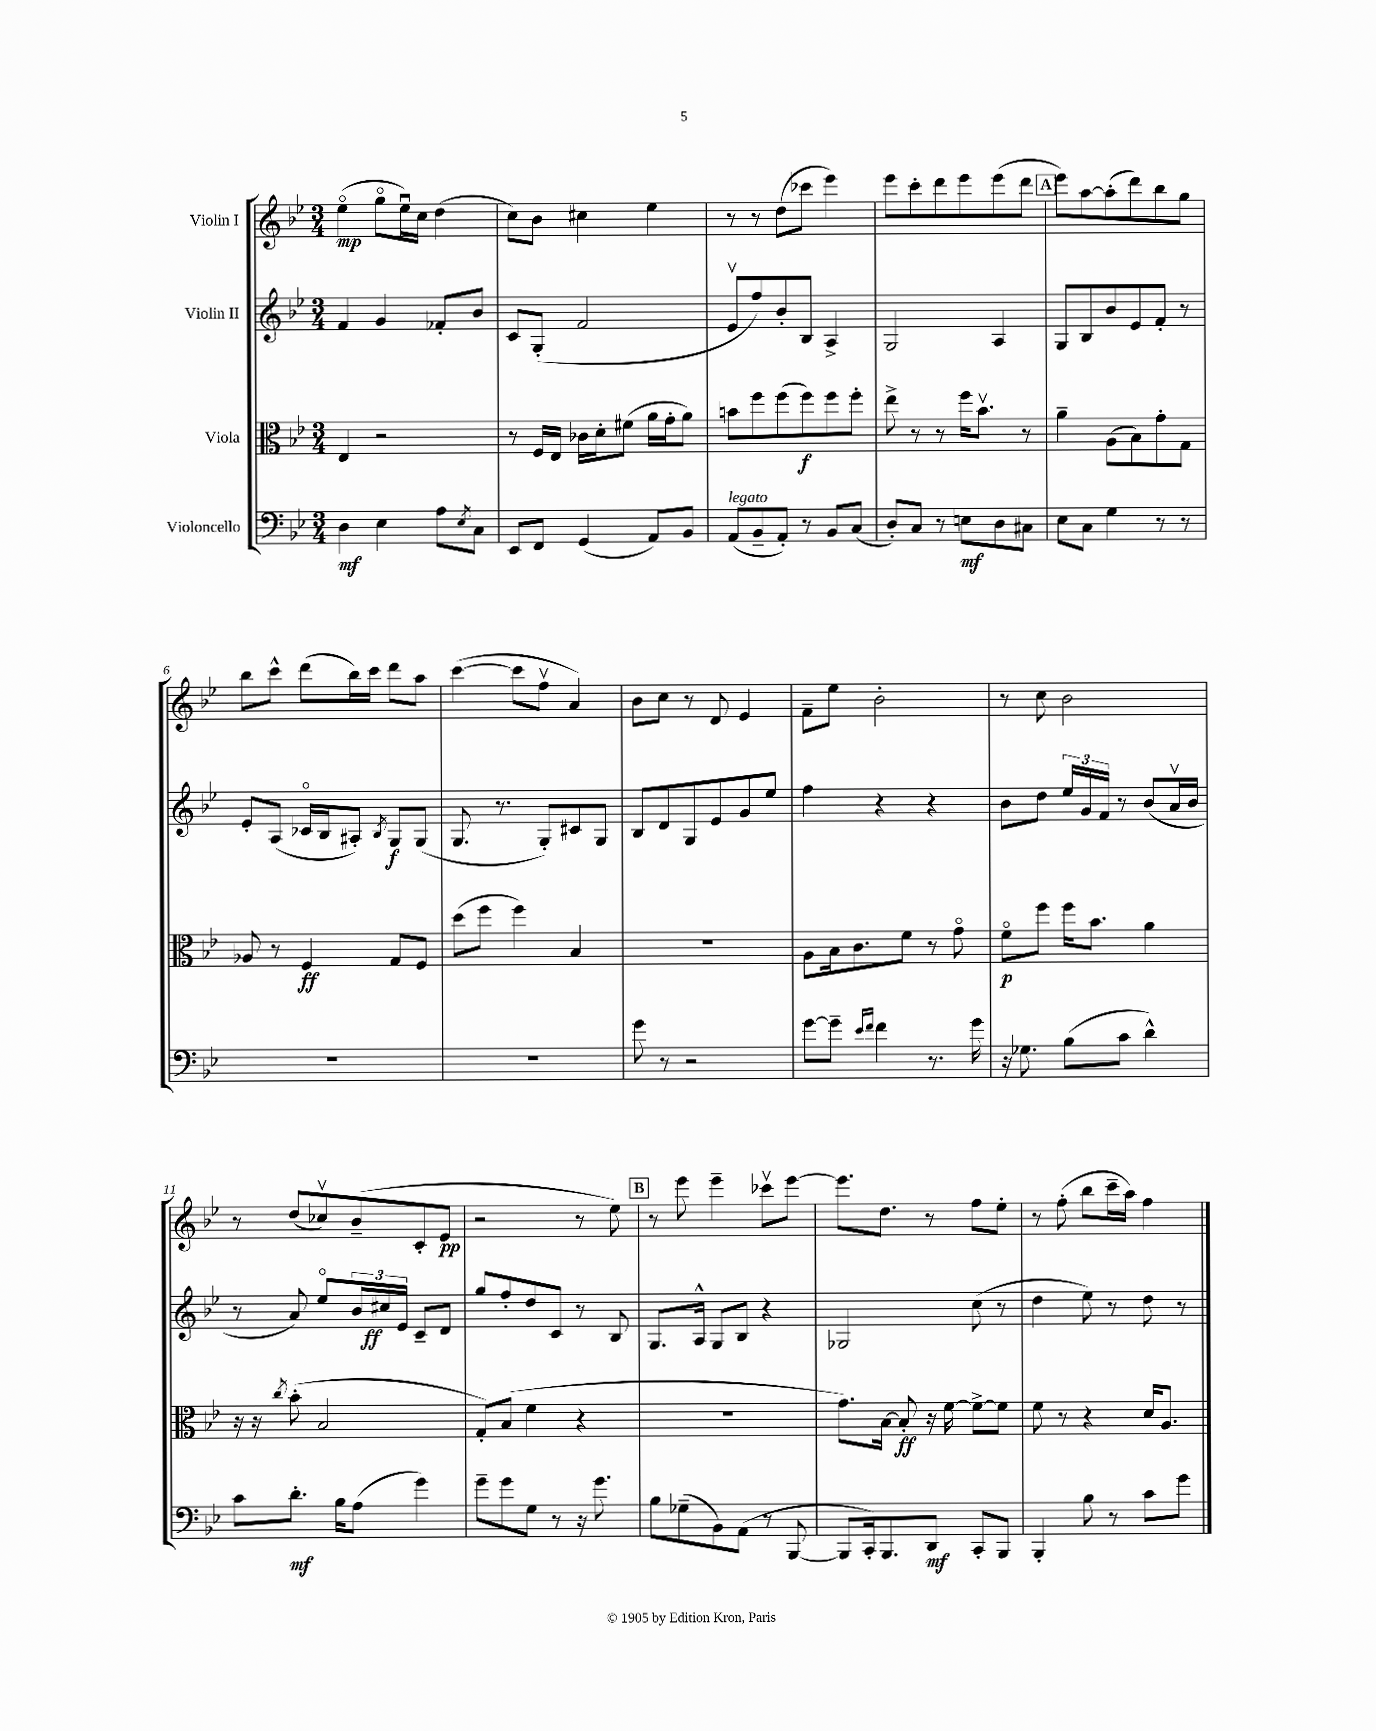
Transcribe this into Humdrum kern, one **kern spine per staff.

**kern	**kern	**kern	**kern
*staff4	*staff3	*staff2	*staff1
*clefF4	*clefC3	*clefG2	*clefG2
*k[b-e-]	*k[b-e-]	*k[b-e-]	*k[b-e-]
*M3/4	*M3/4	*M3/4	*M3/4
4D	4E-	4f	(4ee-o
4E-	2r	4g	8ggo
.	.	.	16ee-u)
.	.	.	16cc
8A	.	8f-'	(4dd
8qE-	.	.	.
8C	.	8b-	.
=	=	=	=
8EE-	8r	8c	8cc)
8FF	16F	(8G'	8b-
.	16E-	.	.
(4GG	16c-	2f	4cc#
.	16d'	.	.
.	(8f#	.	.
8AA)	16a	.	4ee-
.	16g'	.	.
8BB-	8a)	.	.
=	=	=	=
(8AA	8b	8e-v	8r
8BB-~	8ff	8ff)	8r
8AA')	(8ff	8b-'	(8dd
8r	8ff)	8B-	8ccc-
8BB-	8ff	4A^	4eee-)
(8C	8ff'	.	.
=	=	=	=
8D')	8ee-^	2G	8eee-
8C	8r	.	8ccc'
8r	8r	.	8ddd
8E	16ff	.	8eee-
.	8.b-v	.	.
8D	.	4A	(8eee-
8C#	8r	.	8ddd
=	=	=	=
8E-	4a~	8G	8eee-)
8C	.	8B-	[8aa
4G	(8A	8b-	(8aa']
.	8B-)	8e-	8ddd)
8r	8g'	8f'	8bb-
8r	8G	8r	8gg
=	=	=	=
2.r	8A-	8e-'	8bb-
.	8r	(8A	8ccc^^
.	4F	16c-o	(8ddd
.	.	16B-	.
.	.	8A#')	16bb-)
.	.	.	16ccc
.	.	8qB-	.
.	8G	8G	8ddd
.	8F	(8G	8aa
=	=	=	=
2.r	(8dd	8.G	([4ccc
.	8ff	.	.
.	.	8.r	.
.	4ff)	.	8ccc]
.	.	8G')	8ffv
.	4B-	8c#	4a)
.	.	8G	.
=	=	=	=
8g	2.r	8B-	8b-
8r	.	8d	8cc
2r	.	8G	8r
.	.	8e-	8d
.	.	8g	4e-
.	.	8ee-	.
=	=	=	=
[8g	8A	4ff	8f~
8g~]	16B-	.	8ee-
.	8.c	.	.
16qqe-	.	.	.
16qqf	.	.	.
4f	.	4r	2b-'
.	8f	.	.
8.r	8r	4r	.
.	8go	.	.
16g	.	.	.
=	=	=	=
16r	8fo	8b-	8r
8.G-	.	.	.
.	8ff	8dd	8cc
(8B-	16ff	24ee-	2b-
.	.	24g	.
.	8.b-	.	.
.	.	24f	.
8c	.	8r	.
4d^^)	4a	(8b-	.
.	.	16av	.
.	.	16b-	.
=	=	=	=
8c	16r	8r	8r
.	16r	.	.
.	8qcc	.	.
8.d'	(8b-'	8a)	(8dd
.	2B-	8ee-o	8cc-v)
16B-	.	.	.
(8A	.	24b-	(8b-~
.	.	24cc#	.
.	.	24e-	.
4g)	.	8c~	8c'
.	.	8d	8e-
=	=	=	=
8g~	8G')	8gg	2r
8g	(8B-	8ff'	.
8G	4f	8dd	.
8r	.	8c	.
16r	4r	8r	8r
8.g	.	.	.
.	.	8B-	8ee-)
=	=	=	=
8B-	2.r	8.G	8r
(8G-~	.	.	8eee-
.	.	16A^^	.
8BB-)	.	8G	4eee-~
(8AA	.	8B-	.
8r	.	4r	8ccc-v
[8BBB-	.	.	[8eee-
=	=	=	=
8BBB-]	8.g)	2G-	8.eee-]
16CC')	.	.	.
8.BBB-	[16B-	.	8.dd
.	8B-']	.	.
8DD	16r	.	8r
.	[16f	.	.
8CC'	8f^_	(8cc	8ff
8BBB-	8f]	8r	8ee-'
=	=	=	=
4BBB-'	8f	4dd	8r
.	8r	.	(8ff'
8B-	4r	8ee-)	8bb-
8r	.	8r	16ccc~
.	.	.	16aa)
8c	16d	8dd	4ff
.	8.A	.	.
8g	.	8r	.
==	==	==	==
*-	*-	*-	*-
